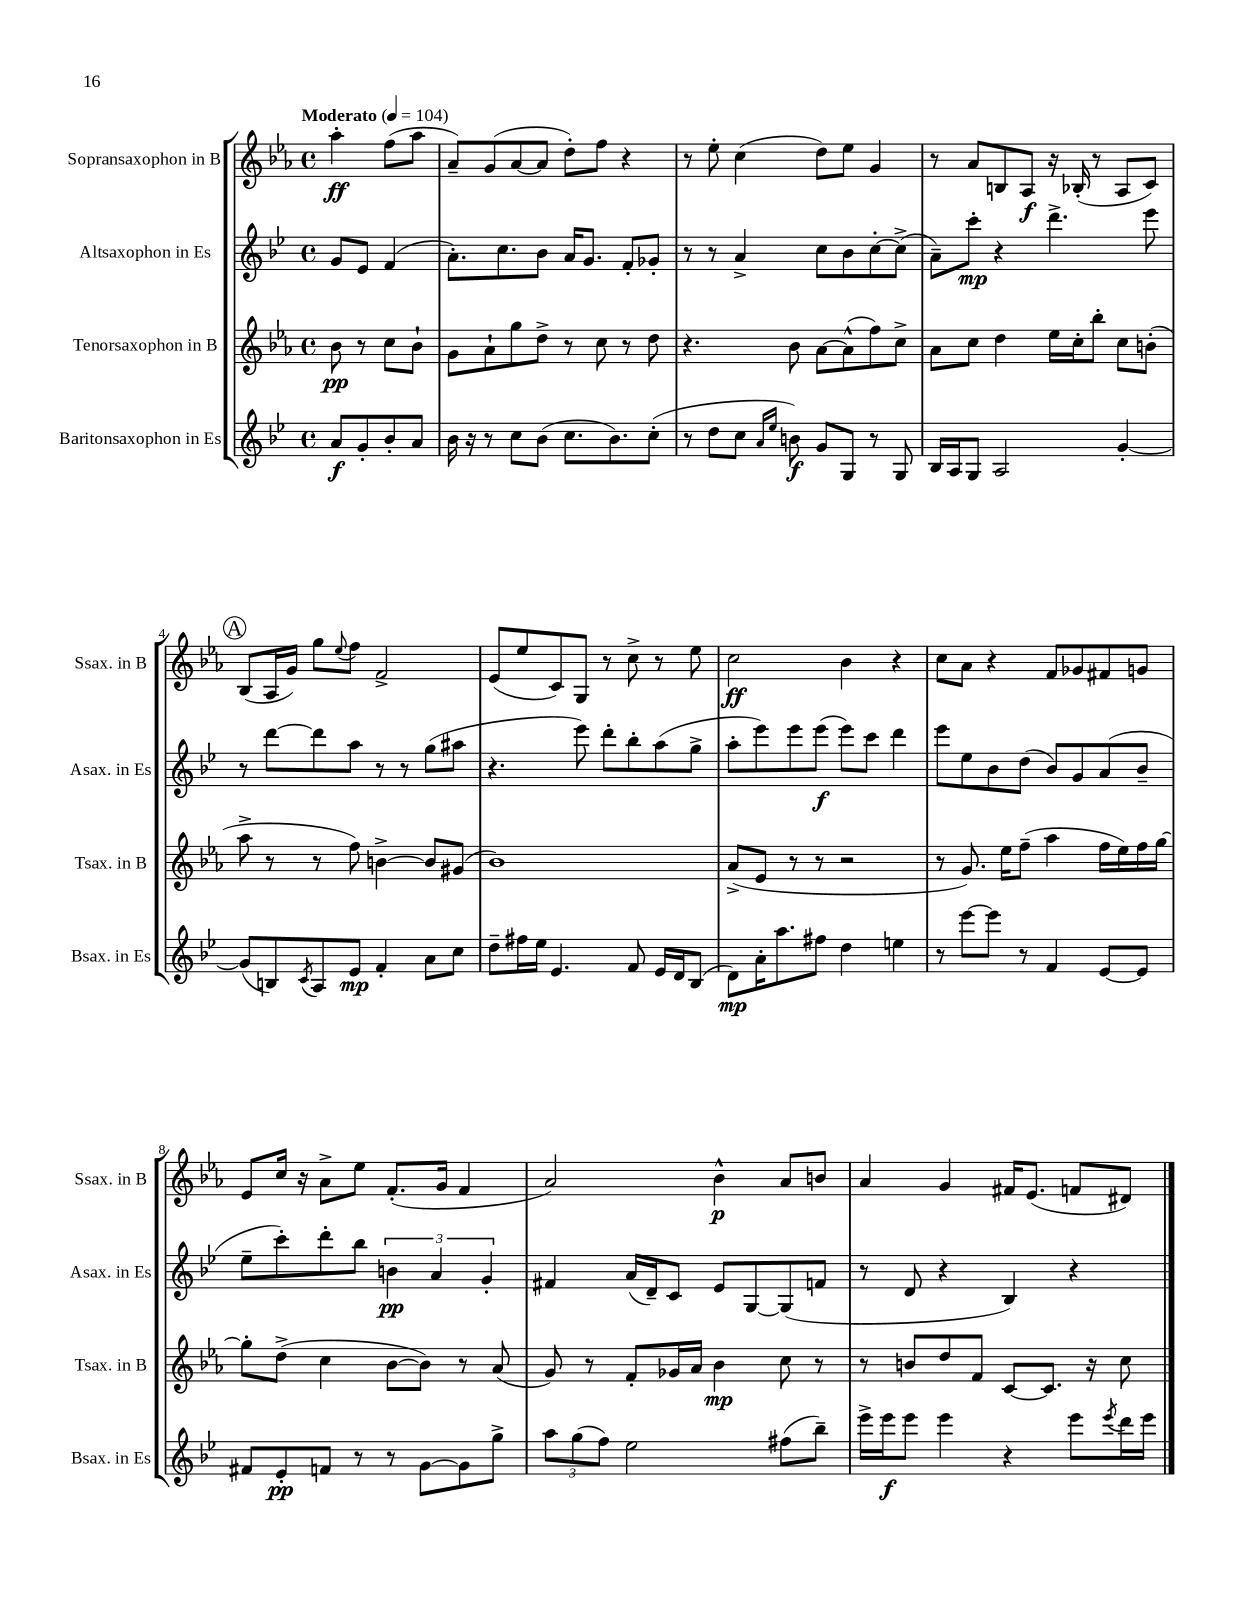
<<
\new StaffGroup <<
\new Staff = "s0" \with { instrumentName = "Sopransaxophon in B" shortInstrumentName = "Ssax. in B" } {
    \clef treble \key ees \major \defaultTimeSignature \time 4/4 \partial 2 \tempo "Moderato" 4 = 104
    aes''4-.\ff f''8( aes''8 |
    aes'8--) g'8( aes'8~ aes'8 d''8-.) f''8 r4 |
    r8 ees''8-. c''4( d''8) ees''8 g'4 |
    r8 aes'8 b8 aes8\f r16 bes16-.( r8 aes8 c'8) |
    \mark \markup { \circle "A" } bes8( aes16 g'16) g''8 \appoggiatura { ees''8 } f''8 f'2-> |
    ees'8( ees''8 c'8) g8 r8 c''8-> r8 ees''8 |
    c''2\ff bes'4 r4 |
    c''8 aes'8 r4 f'8 ges'8 fis'8 g'8 |
    ees'8 c''16 r16 aes'8-> ees''8 f'8.-.( g'16 f'4 |
    aes'2) bes'4-^\p aes'8 b'8 |
    aes'4 g'4 fis'16 ees'8.( f'8 dis'8) \bar "|." |
}
\new Staff = "s1" \with { instrumentName = "Altsaxophon in Es" shortInstrumentName = "Asax. in Es" } {
    \clef treble \key bes \major \defaultTimeSignature \time 4/4 \partial 2
    g'8 ees'8 f'4( |
    a'8.-.) c''8. bes'8 a'16 g'8. f'8-. ges'8-. |
    r8 r8 a'4-> c''8 bes'8 c''8~-. c''8->( |
    a'8--) c'''8-.\mp r4 d'''4.-> ees'''8 |
    \mark \markup { \circle "A" } r8 d'''8~ d'''8 a''8 r8 r8 g''8( ais''8 |
    r4. ees'''8) d'''8-. bes''8-. a''8( g''8-> |
    a''8-. ees'''8) ees'''8 ees'''8\f( ees'''8) c'''8 d'''4 |
    ees'''8 ees''8 bes'8 d''8( bes'8) g'8 a'8( bes'8-- |
    ees''8-- c'''8-.) d'''8-. bes''8 \tuplet 3/2 { b'4\pp a'4 g'4-. } |
    fis'4 a'16( d'16--) c'8 ees'8 g8~ g8( f'8 |
    r8 d'8 r4 bes4) r4 \bar "|." |
}
\new Staff = "s2" \with { instrumentName = "Tenorsaxophon in B" shortInstrumentName = "Tsax. in B" } {
    \clef treble \key ees \major \defaultTimeSignature \time 4/4 \partial 2
    bes'8\pp r8 c''8 bes'8-! |
    g'8 aes'8-! g''8 d''8-> r8 c''8 r8 d''8 |
    r4. bes'8 aes'8~ aes'8-^( f''8) c''8-> |
    aes'8 c''8 d''4 ees''16 c''16-. bes''8-. c''8 b'8-.( |
    \mark \markup { \circle "A" } aes''8-> r8 r8 f''8) b'4~-> b'8 gis'8( |
    bes'1) |
    aes'8->( ees'8 r8 r8 r2 |
    r8 g'8.) ees''16 f''8--( aes''4 f''16 ees''16) f''16 g''16~ |
    g''8-. d''8->( c''4 bes'8~ bes'8) r8 aes'8( |
    g'8) r8 f'8-. ges'16 aes'16 bes'4\mp c''8 r8 |
    r8 b'8 d''8 f'8 c'8~ c'8. r16 c''8 \bar "|." |
}
\new Staff = "s3" \with { instrumentName = "Baritonsaxophon in Es" shortInstrumentName = "Bsax. in Es" } {
    \clef treble \key bes \major \defaultTimeSignature \time 4/4 \partial 2
    a'8\f g'8-. bes'8-. a'8 |
    bes'16 r16 r8 c''8 bes'8( c''8. bes'8.) c''8-.( |
    r8 d''8 c''8 \grace { a'16 ees''16 } b'8\f) g'8 g8 r8 g8 |
    bes16 a16 g8 a2 g'4~-. |
    \mark \markup { \circle "A" } g'8( b8) \acciaccatura { c'8 } a8 ees'8\mp f'4-. a'8 c''8 |
    d''8-- fis''16 ees''16 ees'4. f'8 ees'16 d'16 bes8( |
    d'8\mp) a'16-. a''8. fis''8 d''4 e''4 |
    r8 ees'''8~ ees'''8 r8 f'4 ees'8~ ees'8 |
    fis'8 ees'8-.\pp f'8 r8 r8 g'8~ g'8 g''8-> |
    \tuplet 3/2 { a''8 g''8( f''8) } ees''2 fis''8( bes''8--) |
    ees'''16-> ees'''16\f ees'''8 ees'''4 r4 ees'''8 \acciaccatura { ees'''8 } d'''16 ees'''16 \bar "|." |
}
>>
>>
